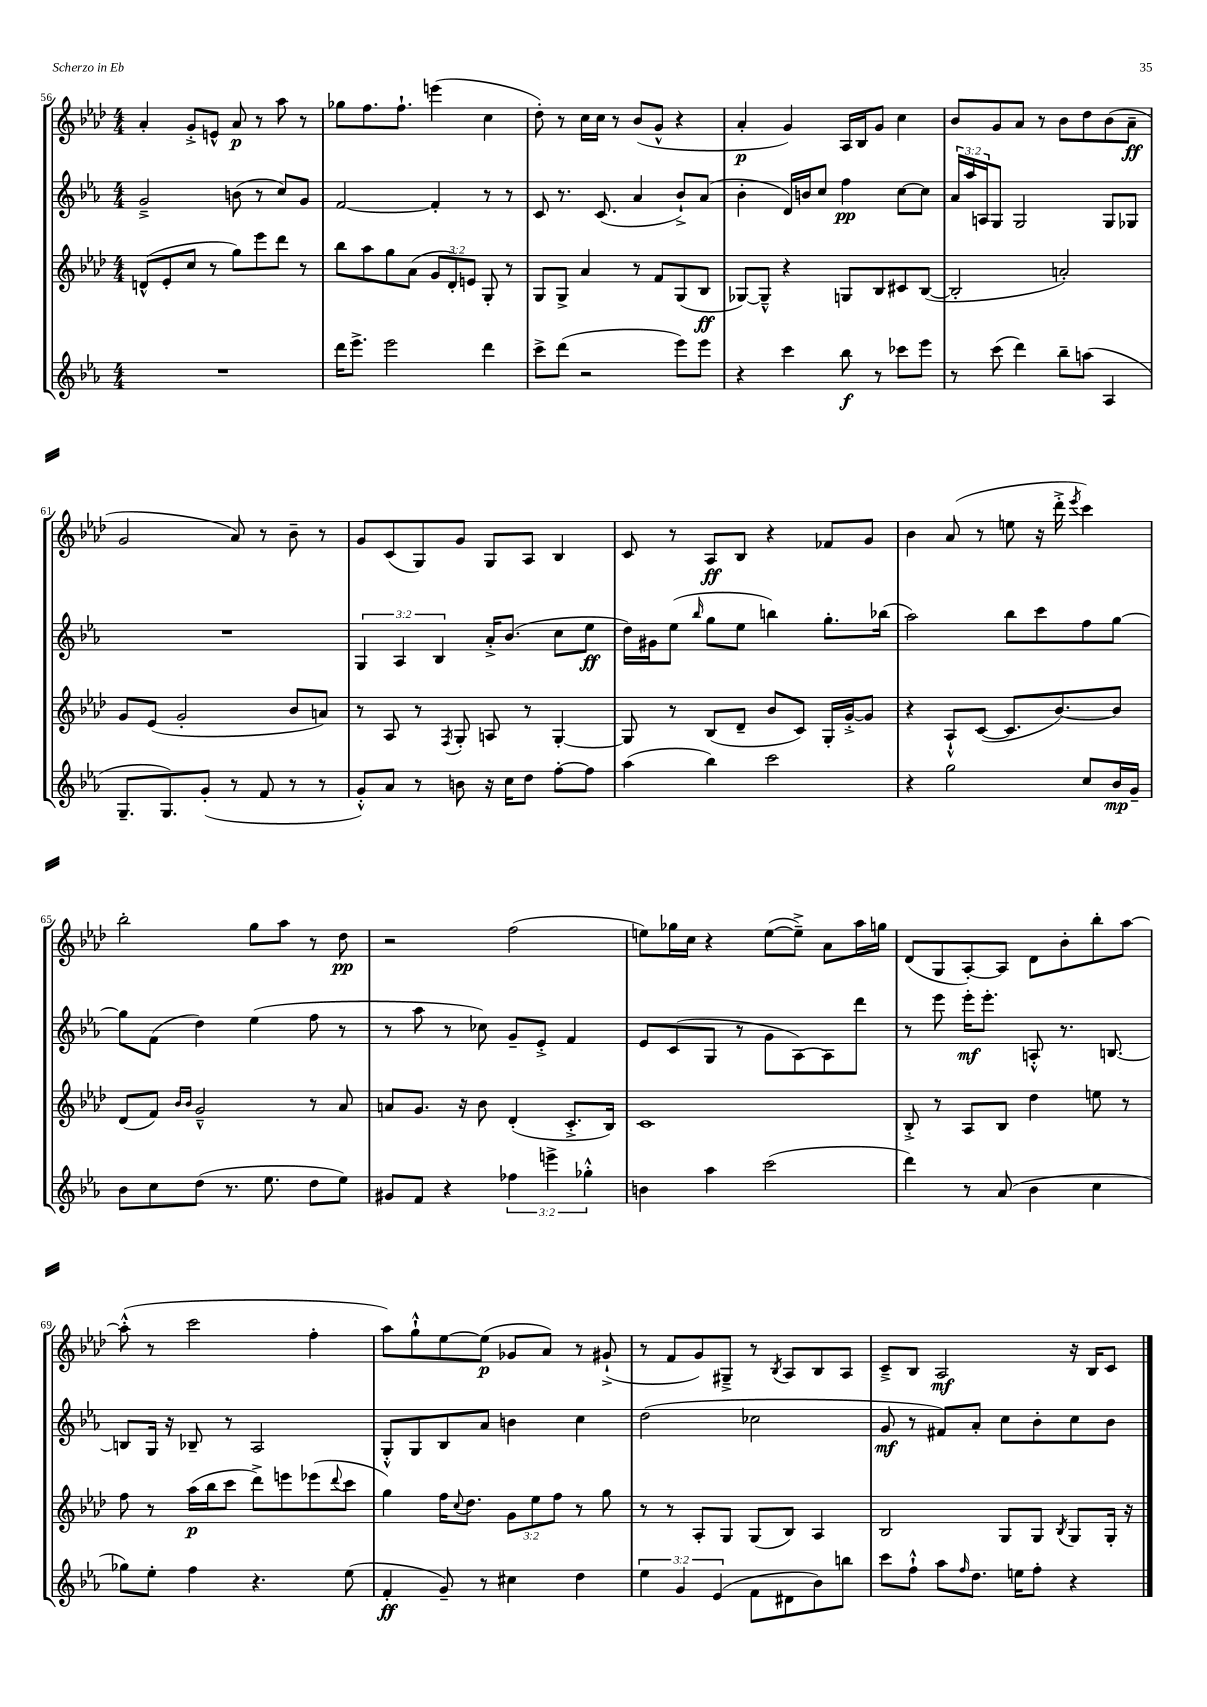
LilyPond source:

<<
\new StaffGroup <<
\new Staff = "s0" {
    \clef treble \key aes \major \numericTimeSignature \time 4/4
    aes'4-. g'8-.-> e'8-^ aes'8\p r8 aes''8 r8 |
    ges''8 f''8. f''8.-! e'''4( c''4 |
    des''8-.) r8 c''16 c''16 r8 bes'8( g'8-^ r4 |
    aes'4-.\p g'4) aes16 bes16 g'8 c''4 |
    bes'8 g'8 aes'8 r8 bes'8 des''8 bes'8( aes'8--\ff |
    g'2 aes'8) r8 bes'8-- r8 |
    g'8 c'8( g8) g'8 g8 aes8 bes4 |
    c'8 r8 aes8\ff bes8 r4 fes'8 g'8 |
    bes'4 aes'8( r8 e''8 r16 des'''16-.-> \acciaccatura { ees'''8 } c'''4) |
    bes''2-. g''8 aes''8 r8 des''8\pp |
    r2 f''2( |
    e''8) ges''16 c''16 r4 e''8~( e''8--->) aes'8 aes''16 g''16 |
    des'8( g8 aes8~-.) aes8 des'8 bes'8-. bes''8-. aes''8~ |
    aes''8-.-^( r8 c'''2 f''4-. |
    aes''8) g''8-!-^ ees''8~ ees''8\p( ges'8 aes'8) r8 gis'8-!->( |
    r8 f'8 g'8) gis8---> r8 \acciaccatura { bes8 } aes8 bes8 aes8 |
    c'8---> bes8 aes2\mf r16 bes16 c'8 \bar "|." |
}
\new Staff = "s1" {
    \clef treble \key ees \major \numericTimeSignature \time 4/4 \override Staff.TupletNumber.text = #tuplet-number::calc-fraction-text
    g'2---> b'8( r8 c''8) g'8 |
    f'2~ f'4-. r8 r8 |
    c'8 r8. c'8.( aes'4 bes'8-!->) aes'8( |
    bes'4-. d'16) b'16 c''8 f''4\pp c''8~ c''8 |
    \tuplet 3/2 { aes'16 aes''16 a16 } g8 g2 g8 ges8 |
    R1 |
    \tuplet 3/2 { g4 aes4 bes4 } aes'16-.-> bes'8.( c''8 ees''8\ff |
    d''16) gis'16 ees''8( \grace { bes''16 } g''8 ees''8 b''4) g''8.-. bes''16( |
    aes''2) bes''8 c'''8 f''8 g''8~ |
    g''8 f'8( d''4) ees''4( f''8 r8 |
    r8 aes''8 r8 ces''8) g'8-- ees'8-.-> f'4 |
    ees'8 c'8( g8 r8 g'8 aes8~) aes8 d'''8 |
    r8 ees'''8 ees'''16-.\mf ees'''8.-. a8-.-^ r8. b8.~ |
    b8 g16 r16 bes8-- r8 aes2 |
    g8-.-^ g8 bes8 aes'8 b'4 c''4 |
    d''2( ces''2 |
    g'8\mf r8 fis'8) aes'8-. c''8 bes'8-. c''8 bes'8 \bar "|." |
}
\new Staff = "s2" {
    \clef treble \key aes \major \numericTimeSignature \time 4/4 \override Staff.TupletNumber.text = #tuplet-number::calc-fraction-text
    d'8-^( ees'8-. c''8 r8 g''8) ees'''8 des'''8 r8 |
    bes''8 aes''8 g''8 aes'8( \tuplet 3/2 { g'8 des'8-.) e'8 } g8-. r8 |
    g8 g8-> aes'4 r8 f'8 g8( bes8\ff |
    ges8~) ges8---^ r4 g8 bes8 cis'8 bes8~( |
    bes2-. a'2-.) |
    g'8 ees'8( g'2-. bes'8 a'8) |
    r8 aes8 r8 \acciaccatura { f8 } g8-. a8 r8 g4~-. |
    g8 r8 bes8( des'8-- bes'8 c'8) g16-. g'16~-.-> g'8 |
    r4 aes8-!-^ c'8~( c'8. bes'8.~) bes'8 |
    des'8( f'8) \grace { bes'16 bes'16 } g'2---^ r8 aes'8 |
    a'8 g'8. r16 bes'8 des'4-.( c'8.-.-> bes16) |
    c'1 |
    bes8-.-> r8 aes8 bes8 des''4 e''8 r8 |
    f''8 r8 aes''16\p( bes''16 c'''8 des'''8->) e'''8 ees'''8( \appoggiatura { des'''8 } c'''8 |
    g''4) f''16 \appoggiatura { c''8 } des''8. \tuplet 3/2 { g'8 ees''8 f''8 } r8 g''8 |
    r8 r8 aes8-. g8 g8( bes8) aes4 |
    bes2 g8 g8 \acciaccatura { bes8 } g8 g16-. r16 \bar "|." |
}
\new Staff = "s3" {
    \clef treble \key ees \major \numericTimeSignature \time 4/4 \override Staff.TupletNumber.text = #tuplet-number::calc-fraction-text
    R1 |
    d'''16 ees'''8.-> ees'''2 d'''4 |
    c'''8-> d'''8( r2 ees'''8) ees'''8 |
    r4 c'''4 bes''8\f r8 ces'''8 ees'''8 |
    r8 c'''8( d'''4) bes''8-- a''8( aes4 |
    g8.-- g8.) g'8-.( r8 f'8 r8 r8 |
    g'8-.-^) aes'8 r8 b'8 r16 c''16 d''8 f''8~-. f''8 |
    aes''4( bes''4) c'''2 |
    r4 g''2 c''8 bes'16\mp g'16-- |
    bes'8 c''8 d''8( r8. ees''8. d''8 ees''8) |
    gis'8 f'8 r4 \tuplet 3/2 { fes''4 e'''4-> ges''4-.-^ } |
    b'4 aes''4 c'''2( |
    d'''4) r8 aes'8( bes'4 c''4 |
    ges''8) ees''8-. f''4 r4. ees''8( |
    f'4-.\ff g'8--) r8 cis''4 d''4 |
    \tuplet 3/2 { ees''4 g'4 ees'4( } f'8 dis'8 bes'8) b''8 |
    c'''8 f''8-!-^ aes''8 \grace { f''16 } d''8. e''16 f''8-. r4 \bar "|." |
}
>>
>>
\layout { \context { \Score currentBarNumber = #56 } }
